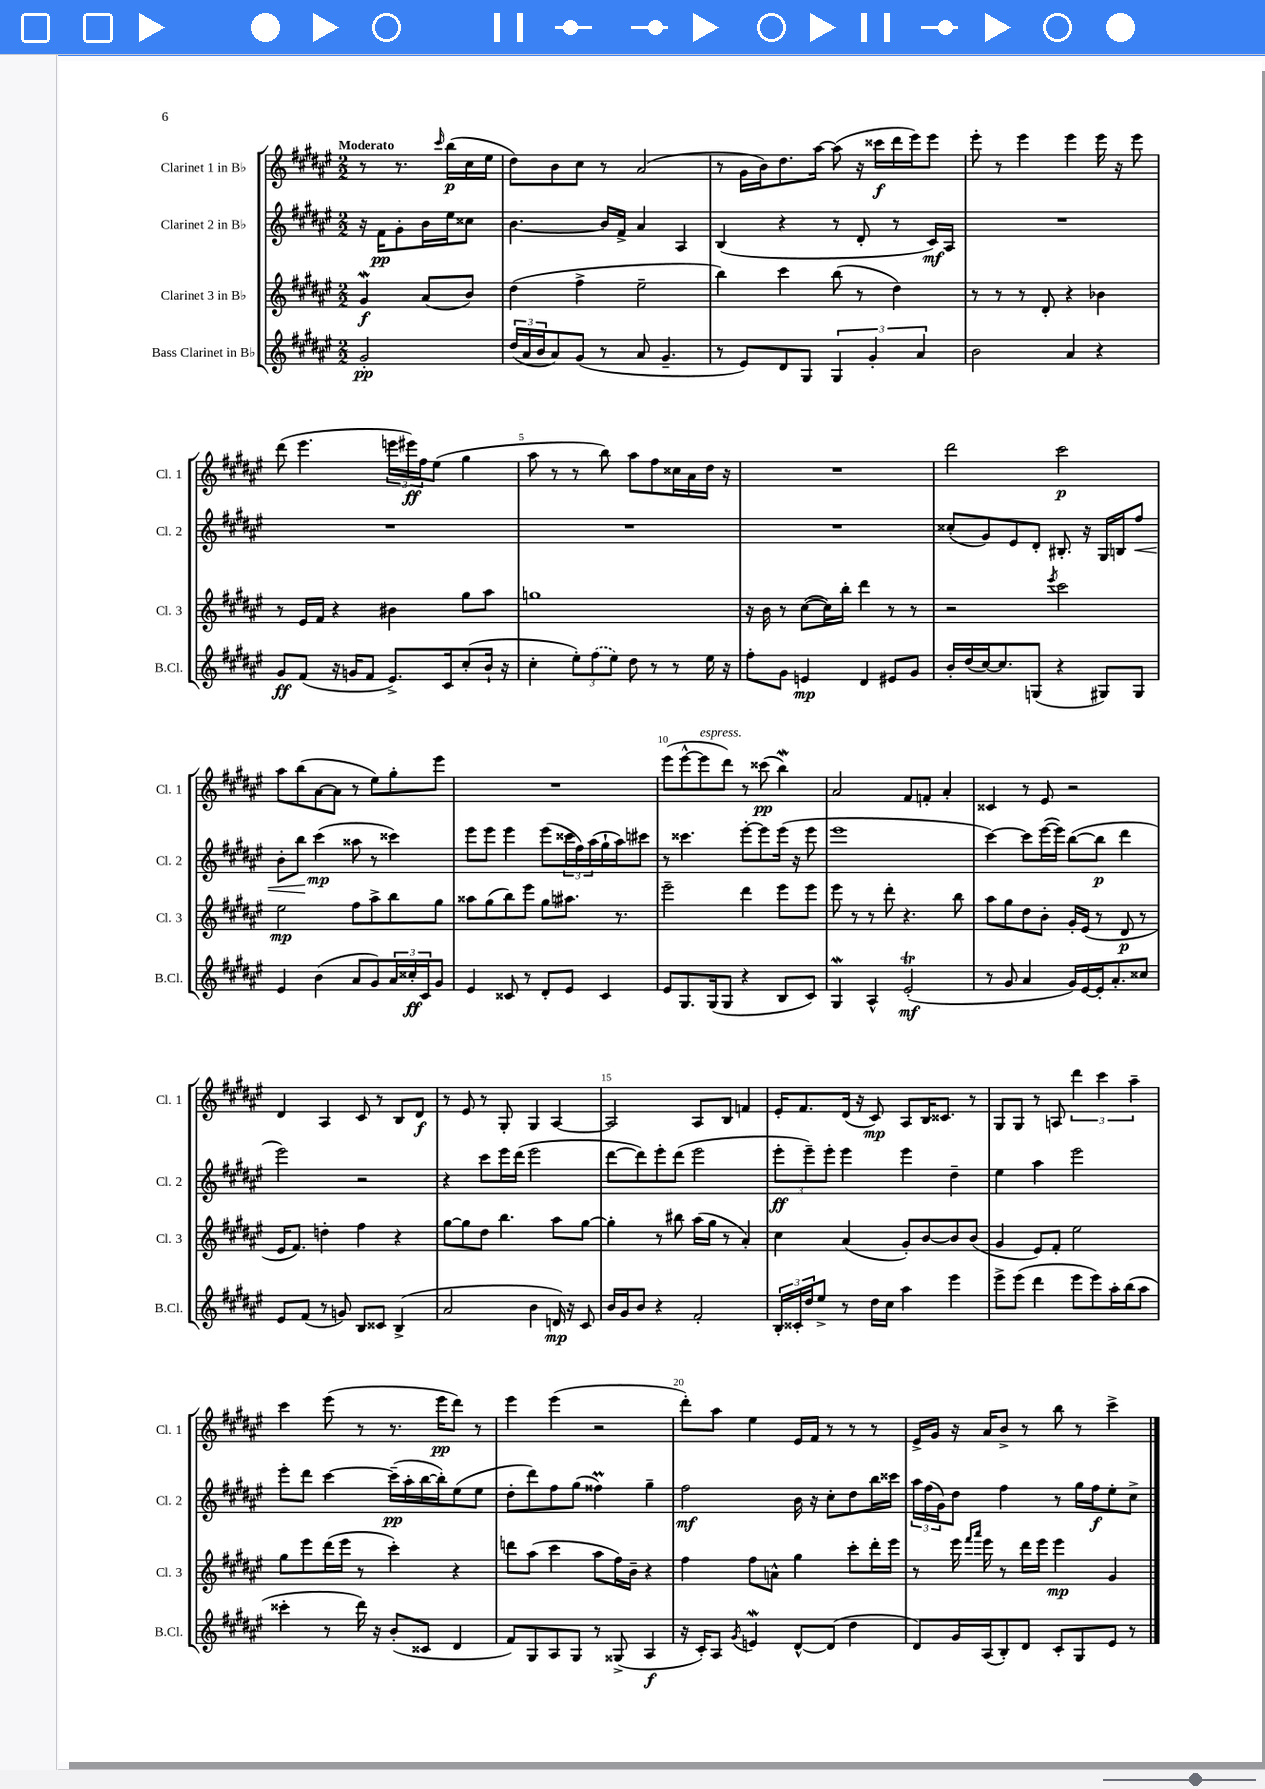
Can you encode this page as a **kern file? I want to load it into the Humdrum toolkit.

**kern	**kern	**kern	**kern
*staff4	*staff3	*staff2	*staff1
*clefG2	*clefG2	*clefG2	*clefG2
*k[f#c#g#d#a#e#]	*k[f#c#g#d#a#e#]	*k[f#c#g#d#a#e#]	*k[f#c#g#d#a#e#]
*M2/2	*M2/2	*M2/2	*M2/2
2g#'	4g#	16r	8r
.	.	16f#	.
.	.	8g#'	8.r
.	(8a#	16b	.
.	.	.	16qqccc#
.	.	16ee#	(16bb
.	8b)	8cc##	16cc#
.	.	.	16ee#
=	=	=	=
(24dd#	(4dd#	[4.b	8dd#)
24a#	.	.	.
24b	.	.	.
8a#)	.	.	8b
(8g#	4ff#^	.	8cc#
8r	.	16b]	8r
.	.	16f#^	.
8a#	2ee#~	4a#	(2a#
4.g#~	.	.	.
.	.	4A#	.
=	=	=	=
8r	4bb)	(4B	8r
8e#)	.	.	16g#
.	.	.	16b)
8d#	4ccc#	4r	8.dd#
8G#	.	.	.
.	.	.	[16aa#
6G#	(8bb	8r	(8aa#]
.	8r	8d#'	16r
6g#'	.	.	.
.	.	.	16ccc##
.	4dd#)	8r	16ddd#
.	.	.	16eee#)
6a#	.	.	.
.	.	16c#)	8eee#
.	.	16A#	.
=	=	=	=
2b	8r	1r	8eee#'
.	8r	.	8r
.	8r	.	4eee#
.	8d#'	.	.
4a#	4r	.	4eee#
4r	4b-	.	16eee#
.	.	.	16r
.	.	.	8eee#
=	=	=	=
8g#	8r	1r	(8ddd#
(8f#	16e#	.	4.eee#
.	16f#	.	.
16r	4r	.	.
16g	.	.	.
8f#	.	.	.
8.e#^)	4b#	.	24eee
.	.	.	24eee#)
.	.	.	24ff#
.	.	.	(8ee#
16c#	.	.	.
(8cc#'	8gg#	.	4gg#
16b`	8aa#	.	.
16r	.	.	.
=	=	=	=
4cc#'	1gg	1r	8aa#
.	.	.	8r
12ee#')	.	.	8r
(12ff#	.	.	.
.	.	.	8bb)
12ee#)	.	.	.
8dd#	.	.	8aa#
8r	.	.	8ff#
8r	.	.	16cc##
.	.	.	16a#
16ee#	.	.	16dd#
16r	.	.	16r
=	=	=	=
8ff#'	16r	1r	1r
.	16b	.	.
8g#	8r	.	.
4e	([8cc#	.	.
.	16cc#])	.	.
.	16bb'	.	.
4d#	4ddd#	.	.
8e#	8r	.	.
8g#	8r	.	.
=	=	=	=
16b'	2r	(8cc##'	2ddd#
(16dd#	.	.	.
[16cc#)	.	8g#)	.
8.cc#]	.	.	.
.	.	8e#	.
(8G	.	8d#'	.
.	8qeee#	.	.
4r	2ccc#	8.B#'	2ccc#
.	.	16r	.
8G#)	.	16G#	.
.	.	16B	.
8G#	.	8ff#	.
=	=	=	=
4e#	2ee#	8b'	8aa#
.	.	8bb	(8bb
(4b	.	(4ccc#	[8a#
.	.	.	8a#]
8a#	8ff#	8aa##	8r
8g#)	8aa#^	8r	8ee#)
24a#	8bb	4ccc##)	8gg#'
24cc##'	.	.	.
24c#	.	.	.
8g#	8gg#	.	8eee#
=	=	=	=
4e#	8aa##	8eee#	1r
.	(8gg#	8eee#	.
8c##	8bb)	4eee#	.
8r	8eee#	.	.
8d#'	8gg#	(8eee#	.
8e#	8.aa#	24ccc##	.
.	.	24ff#)	.
.	.	(24aa#	.
4c##	.	16gg#`	.
.	8.r	16aa#)	.
.	.	8ccc#	.
=	=	=	=
8e#	2eee#~	8r	(8eee#
8.G#	.	4.ccc##	[8eee#^^
.	.	.	8eee#]
(16G#	.	.	.
8G#	.	.	8ddd#)
4r	4ddd#	[8eee#'	8r
.	.	8eee#]	(8ccc##
8B	8eee#	(16eee#	4bb)
.	.	16r	.
8c#)	8eee#	8eee#	.
=	=	=	=
4G#	8eee#	1eee#	2a#
.	8r	.	.
4A#^^	8r	.	.
.	8ddd#'	.	.
(2e#'	4.r	.	8f#
.	.	.	8f'
.	.	.	4a#'
.	8bb	.	.
=	=	=	=
8r	8aa#	[4ccc#)	4c##
8g#	8gg#	.	.
4a#	8dd#	8ccc#]	8r
.	8b'	([16eee#	8e#
.	.	16eee#])	.
16g#)	16g#'	([8bb	2r
[16e#	(16e#	.	.
16e#']	8r	8bb]	.
8.a#'	.	.	.
.	8d#	4ddd#	.
8cc##	8r	.	.
=	=	=	=
8e#	16e#	2eee#)	4d#
.	8.f#)	.	.
(8f#	.	.	.
8r	4dd'	.	4A#
8g)	.	.	.
8B	4ff#	2r	8c#
8c##	.	.	8r
(4B^	4r	.	8B
.	.	.	8d#
=	=	=	=
2a#	[8gg#	4r	8r
.	8gg#]	.	8e#
.	8dd#	8ccc#	8r
.	4.bb	16eee#	8G#'
.	.	(16ddd#	.
4b	.	2eee#	4G#
16d)	8aa#	.	[4A#
16r	.	.	.
8c#	[8gg#	.	.
=	=	=	=
16b	4gg#']	[8ddd#	2A#]
16g#	.	.	.
8b	.	8ddd#])	.
4r	8r	8eee#'	.
.	8bb#	(8ddd#	.
2f#'	(16aa#	2eee#	8A#
.	16gg#	.	.
.	8r	.	8B
.	4a#')	.	4f
=	=	=	=
24B'	4cc#	12eee#'	16e#'
24c##'	.	.	.
.	.	.	8.f#
24dd#	.	12eee#~)	.
8ee#^	.	.	.
.	.	12eee#'	.
8r	(4a#	4eee#	(16d#
.	.	.	16r
16dd#	.	.	8c#)
16cc#	.	.	.
4aa#	8g#')	4eee#	8A#
.	[8b	.	16B
.	.	.	8.c##
4eee#	8b]	4dd#~	.
.	(8b	.	8r
=	=	=	=
8eee#^	4g#	4ee#	8G#
(8eee#	.	.	8G#
4ddd#	8e#)	4aa#	8r
.	8f#'	.	8A
8eee#	2ee#	2eee#	6ddd#
8eee#)	.	.	.
.	.	.	6ccc#
16aa#'	.	.	.
(16bb	.	.	.
.	.	.	6aa#~
8aa#	.	.	.
=	=	=	=
4ccc##'	8gg#	8eee#'	4ccc#
.	8eee#	8ddd#	.
8r	(16ddd#	[4ccc#	(8eee#
.	16eee#	.	.
16ddd#)	8r	.	8r
16r	.	.	.
(8b'	4ccc#')	(16ccc#~]	8.r
.	.	16aa#'	.
8c##	.	[16bb	.
.	.	16bb'])	16eee#
4d#	4r	(8ee#	8ddd#)
.	.	8ee#	8r
=	=	=	=
8f#)	8ddd	8dd#'	4eee#
8G#	(8aa#	8ddd#)	.
8A#	4ccc#	8ff#	(4eee#
8G#	.	(8gg#	.
8r	8aa#	4ff##)	2r
(8G##^	16ff#)	.	.
.	16b~	.	.
4A#	4r	4gg#~	.
=	=	=	=
16r	4ff#	2ff#	8ddd#')
16c#')	.	.	.
8A#	.	.	8aa#
8qg#	.	.	.
4e	8ff#	.	4ee#
.	8a^^	.	.
[8d#^^	4gg#	16b	16e#
.	.	16r	16f#
(8d#]	.	8cc#'	8r
4dd#	8ccc#'	8dd#	8r
.	16ddd#'	16bb	8r
.	16eee#	16ccc##	.
=	=	=	=
8d#)	8r	24aa#	16e#^
.	.	(24ff#	.
.	.	.	16g#
.	.	24g#)	.
16g#	16eee#	8dd#	16r
.	16qqfff#	.	.
.	16qqaaa#	.	.
(16A#	16eee#	.	16a#
8B')	8r	4ff#	8b^
8d#	16ddd#	.	8r
.	16eee#	.	.
8c#'	4eee#	8r	8bb
8G#	.	16gg#	8r
.	.	16ff#	.
8e#	4g#	8ee#'	4ccc#^
8r	.	8cc#^	.
==	==	==	==
*-	*-	*-	*-
